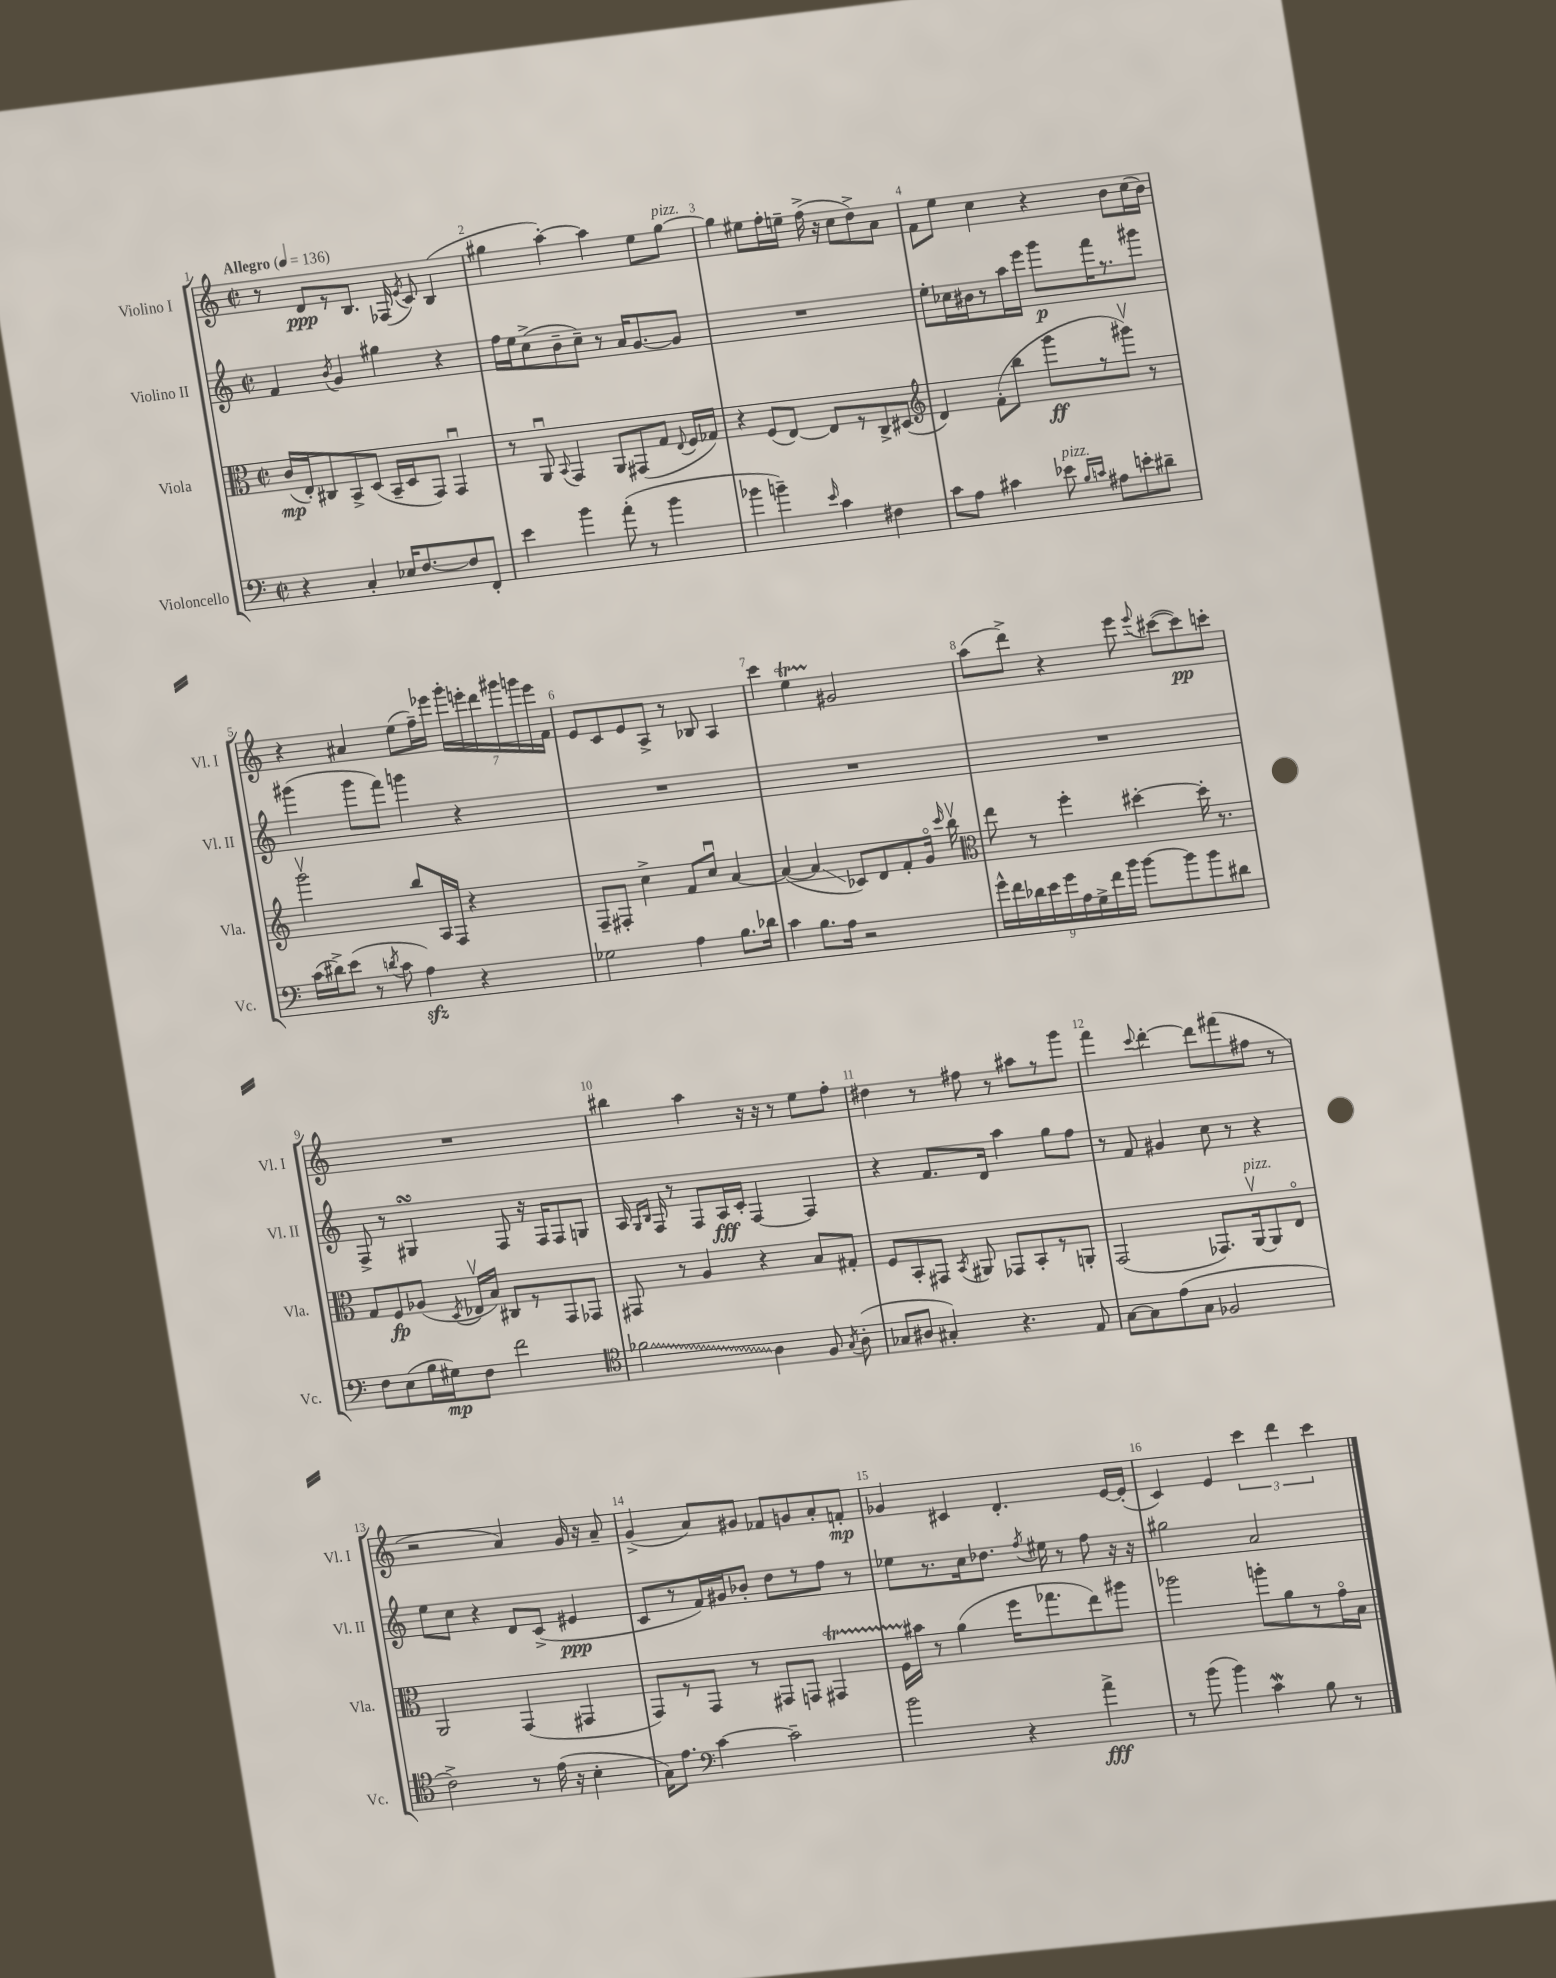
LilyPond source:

<<
\new StaffGroup <<
\new Staff = "s0" \with { instrumentName = "Violino I" shortInstrumentName = "Vl. I" } {
    \clef treble \key c \major \defaultTimeSignature \time 2/2 \tempo "Allegro" 4 = 136
    \autoBeamOff r8 d'8[\ppp r8 b8.] fes16( \acciaccatura { e'8 } c'8) b4( |
    gis''4 a''4~-.) a''4 e''8[ gis''8]~^\markup { \italic "pizz." } |
    gis''4 eis''8[ f''16-. e''16]-- f''16->( r16 c''8[ d''8->) a'8] |
    f'8[ e''8] c''4 r4 b'8[ c''16( b'16]) |
    r4 ais'4 e''8[( f''16--) ees'''16] \tuplet 7/4 { g'''16[-. e'''16-. d'''16 gis'''16 g'''16 e'''16 f'16] } |
    e'8[ c'8 e'8 a8]-> r8 bes8 a4 |
    c'''4 e''4\startTrillSpan gis'2\stopTrillSpan |
    a''8[( d'''8]->) r4 e'''8 \appoggiatura { e'''8 } cis'''8[~( cis'''8\pp) c'''8]-. |
    R1 |
    bis''4 a''4 r16 r16 r8 e''8[ f''8]-. |
    dis''4 r8 fis''8 r8 ais''8[ r8 g'''8] |
    f'''4 \appoggiatura { c'''8 } d'''4~-. d'''8[ fis'''8( fis''8] r8 |
    r2 a'4) g'16 r16 a'8-- |
    g'4->( a'8[) gis'8] fes'8[ g'8 a'8-. f'8]-.\mp |
    ges'4 cis'4 d'4.-. e'16[~ e'16]-.( |
    c'4) e'4 \tuplet 3/2 { c'''4 d'''4 c'''4 } \bar "|." |
}
\new Staff = "s1" \with { instrumentName = "Violino II" shortInstrumentName = "Vl. II" } {
    \clef treble \key c \major \defaultTimeSignature \time 2/2
    \autoBeamOff f'4 \acciaccatura { b'8 } g'4 gis''4 r4 |
    f''16[ e''16 c''8->( b'8-- c''8]--) r8 a'16[ g'8.~ g'8] |
    R1 |
    e''8[-. ces''16 bis'16 r8 a''16 e'''16] g'''8[\p f'''16 r8. gis'''8] |
    gis'''4( gis'''8[ f'''8]) g'''4 r4 |
    R1 |
    R1 |
    R1 |
    f8-> r8 gis4\turn f8 r16 f16[ f8 g8] |
    a16 \grace { g16[ b16] } f16 r8 f8[ a16\fff c'16]-. f4~ f4 |
    r4 f'8.[ d'16] a''4 g''8[ f''8] |
    r8 f'8 gis'4 c''8 r8 r4 |
    e''8[ c''8] r4 d'8[ c'8]->( eis'4\ppp |
    c'8[ r8 f'16) gis'16 bes'8]-. d''8[ r8 f''8] r8 |
    ees''8[ r8. c''16 des''8.] \acciaccatura { f''8 } eis''16 r8 f''8 r16 r16 |
    gis''2 a'2 \bar "|." |
}
\new Staff = "s2" \with { instrumentName = "Viola" shortInstrumentName = "Vla." } {
    \clef alto \key c \major \defaultTimeSignature \time 2/2
    \autoBeamOff c'16[\mp( e16-.) cis8 b,8-> d8]( b,16[-- d16 g,8]) g,4\downbow |
    r8 a,8\downbow \appoggiatura { b,8 } g,4 a,8[ gis,8( g8] \appoggiatura { e8 } f16[ ges16]) |
    r4 f8[( e8]~) e8[ r8 c8-> dis8]( |
    \clef treble d'4) f'8[-.( b''8] g'''8[\ff r8 gis'''8]\upbow) r8 |
    g'''2\upbow b''8[ a16 f16] r4 |
    f8[-- fis8]-. c''4-> f'8[ c''8]\downbow a'4~ |
    a'4~( a'4\glissando ces'8[) d'8 f'8-. g'16]\flageolet \grace { c'''16 } b''16\upbow |
    \clef alto e''8 r8 f''4-. dis''4~-. dis''16-. r8. |
    g8[ f8\fp aes8]( \acciaccatura { d8 } ees16[\upbow b16]) cis8[ r8 g,8 ges,8] |
    gis,8 r8 a4 r4 b8[ gis8]-. |
    f8[ b,8-. gis,8] \acciaccatura { b,8 } ais,8 ges,8[ b,8-. r8 a,8]-. |
    g,2( ges,8.[) a,16~\upbow^\markup { \italic "pizz." } a,8 e8]\flageolet |
    a,2 g,4( gis,4 |
    g,8[) r8 g,8] r8 gis,8[ g,8] gis,4\startTrillSpan |
    f16[ bis'16]\stopTrillSpan r8 a'4( f''16[ ges''8. e''8) ais''8] |
    aes''2 a''8[-. a'8 r8 g'16\flageolet b16] \bar "|." |
}
\new Staff = "s3" \with { instrumentName = "Violoncello" shortInstrumentName = "Vc." } {
    \clef bass \key c \major \defaultTimeSignature \time 2/2
    \autoBeamOff r4 c4-. ees16[ f8.~ f8 f,8]-. |
    e'4 b'4 a'8-.( r8 b'4 |
    bes'4 b'4--) \grace { e'16 } c'4 fis4 |
    c'8[ a8] cis'4 ees'8^\markup { \italic "pizz." } \grace { b16[ c'16] } ais8[ e'8-. dis'8]-- |
    c'16[( dis'16->) e'8]( r8 \acciaccatura { d'8 } c'8 a4\sfz) r4 |
    ges2 a4 b8.[ des'16] |
    c'4 b8.[ a16] r2 |
    \tuplet 9/8 { g'16[-^ f'16 des'16 e'16 g'16 a16 g16-> f'16 b'16] } b'8[~ b'8 b'8 dis'8] |
    f8[ e8( b16 gis16\mp) f8] f'2 |
    \clef tenor \once \override Glissando.style = #'zigzag fes'2\glissando a4 f8 \acciaccatura { g8 } a8-.( |
    ges8[ ais8] gis4-.) r4. e8 |
    g8[~ g8 e'8( g8] fes2 |
    c'2->) r8 e'16( r16 b4-. |
    g16[) e'8.] \clef bass c'4~ c'2-- |
    b'2 r4 a'4->\fff |
    r8 b'8( b'4) c'4\mordent b8 r8 \bar "|." |
}
>>
>>
\layout { \context { \Score \override BarNumber.break-visibility = ##(#f #t #t) barNumberVisibility = #all-bar-numbers-visible } }
